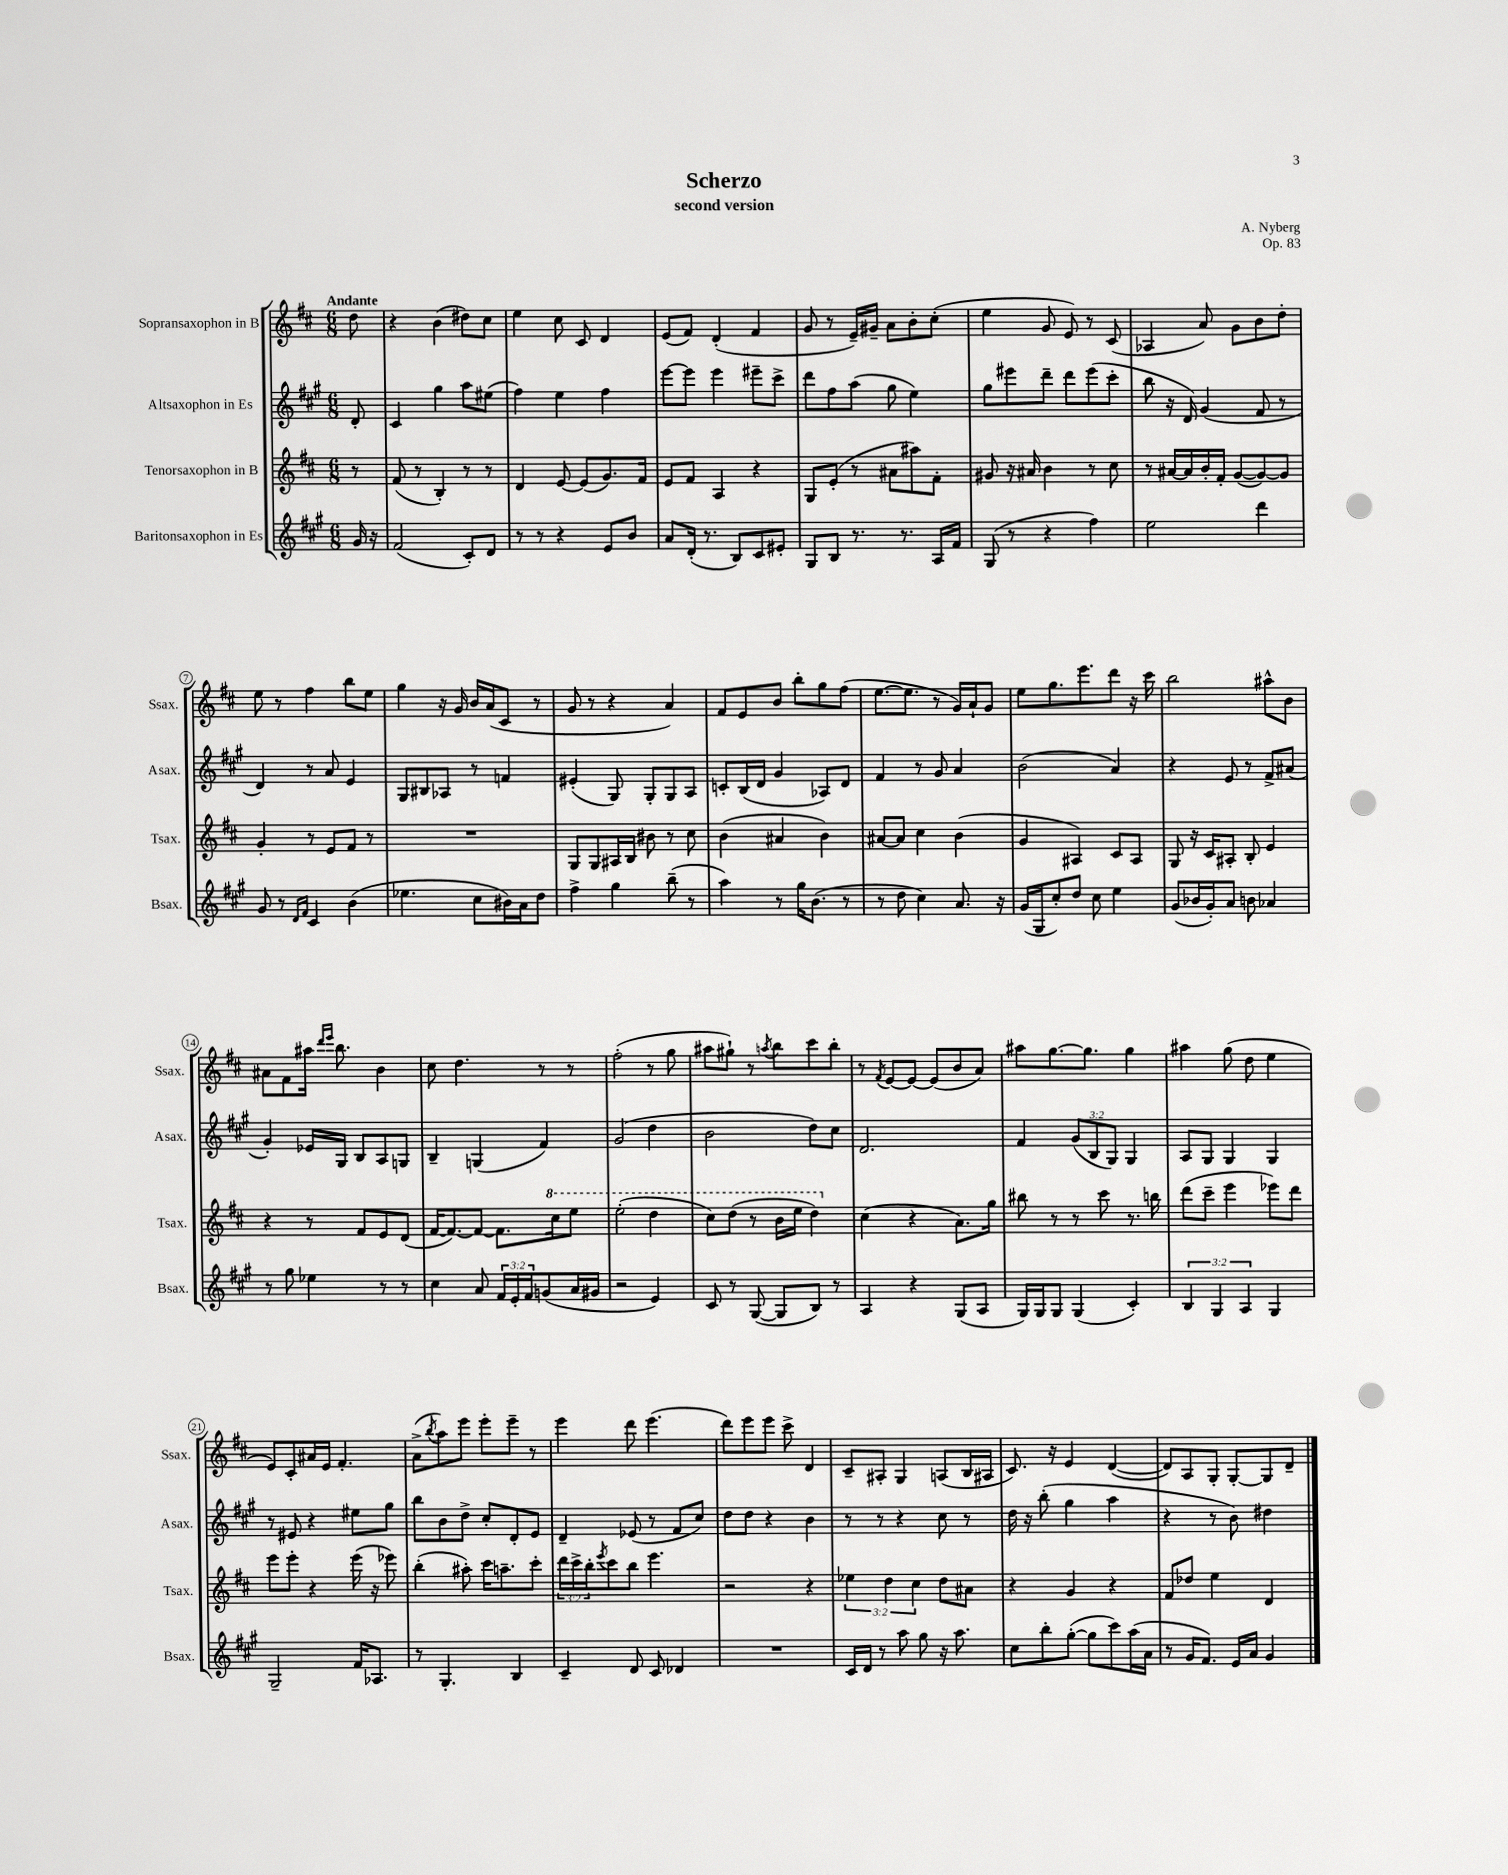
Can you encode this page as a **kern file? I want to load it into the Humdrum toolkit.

**kern	**kern	**kern	**kern
*staff4	*staff3	*staff2	*staff1
*clefG2	*clefG2	*clefG2	*clefG2
*k[f#c#g#]	*k[f#c#]	*k[f#c#g#]	*k[f#c#]
*M6/8	*M6/8	*M6/8	*M6/8
16g#	8r	8d'	8dd
16r	.	.	.
=	=	=	=
(2f#	(8f#	4c#	4r
.	8r	.	.
.	4B')	4gg#	(4b
8c#')	8r	8aa	8dd#)
8d	8r	(8ee#	8cc#
=	=	=	=
8r	4d	4ff#)	4ee
8r	.	.	.
4r	[8e	4ee	8cc#
.	(8e]	.	8c#
8e	8.g)	4ff#	4d
8b	.	.	.
.	16f#	.	.
=	=	=	=
8a	8e	[8eee	(8e
(16d'	8f#	8eee]	8f#)
8.r	.	.	.
.	4A	4eee	(4d'
8B)	.	.	.
8c#	4r	8eee#~	4f#
8e#'	.	8ccc#^	.
=	=	=	=
8G#	8G	8ddd	8g
8B	(8e'	8ff#	8r
8.r	8r	(8aa	16e~)
.	.	.	16g#~
.	8a#	8gg#	8a
8.r	.	.	.
.	8aa#)	4ee)	8b'
16A	8f#'	.	(8cc#'
16f#	.	.	.
=	=	=	=
(8G#	8g#	8gg#	4ee
8r	16r	8eee#	.
.	16a#	.	.
4r	4b	8ddd~	8g
.	.	8ddd	8e)
4ff#)	8r	(8eee#	8r
.	8cc#	8ccc#'	(8c#
=	=	=	=
2ee	8r	8bb	4A-
.	[16a#	16r	.
.	16a#]	16d)	.
.	16b'	(4g#	8a)
.	16f#'	.	.
.	([8g	.	8g
4ddd	8g_)	8f#	8b
.	8g]	8r	8dd'
=	=	=	=
8g#	4g'	4d)	8ee
8r	.	.	8r
16qqd	.	.	.
16qqf#	.	.	.
4c#	8r	8r	4ff#
.	8e	8a	.
(4b	8f#	4e	8bb
.	8r	.	8ee
=	=	=	=
4.ee-	2.r	8G#	4gg
.	.	8B#	.
.	.	8A-	16r
.	.	.	16g
8cc#	.	8r	16b
.	.	.	(16a
16b#)	.	4f	8c#
16a	.	.	.
8dd	.	.	8r
=	=	=	=
4ff#^	8G	(4e#'	8g
.	8G	.	8r
4gg#	16A#	8G#)	4r
.	16B	.	.
.	8b#	8G#'	.
(8bb~	8r	8G#	4a)
8r	8cc#	8A	.
=	=	=	=
4aa)	(4b	8c'	8f#
.	.	(16B	8e
.	.	16d	.
8r	4a#	4g#	8b
16gg#	.	.	8bb'
(8.b	.	.	.
.	4b)	8A-)	8gg
8r	.	8d	(8ff#
=	=	=	=
8r	[8a#	4f#	[8.ee
8dd	8a#]	.	.
.	.	.	8.ee]
4cc#)	4cc#	8r	.
.	.	8g#	8r
8.a	(4b	4a	16g)
.	.	.	16a`
.	.	.	8g
16r	.	.	.
=	=	=	=
(16g#	4g	(2b	8ee
16G#	.	.	.
8cc#')	.	.	8.gg
8dd	4A#)	.	.
.	.	.	8.eee
8cc#	.	.	.
4ee	8c#	4a)	8ddd
.	8A#	.	16r
.	.	.	16ccc#
=	=	=	=
(8g#	8G	4r	2bb
16b-	16r	.	.
16g#')	16c#	.	.
8a	8A#'	8e	.
8b	8B'	8r	.
4a-	4e	8f#^	8aa#^^
.	.	(8a#	8b
=	=	=	=
8r	4r	4g#')	8a#
8gg#	.	.	8f#
4ee-	8r	16e-	16aa#
.	.	.	16qqddd
.	.	.	16qqeee
.	.	16G#	8.bb
.	8f#	8B	.
8r	8e	8A	4b
8r	(8d	8G	.
=	=	=	=
4cc#	[16f#	4B~	8cc#
.	8.f#_)	.	.
.	.	.	4.dd
8a	8f#_	(4G	.
24f#	8.f#]	.	.
24e'	.	.	.
24f#	.	.	.
(8g	.	4f#)	8r
.	16ccc#	.	.
16a	8eee	.	8r
16g#	.	.	.
=	=	=	=
2r	(2eee'	(2g#	(2ff#'
4e)	4ddd	4dd	8r
.	.	.	8gg
=	=	=	=
8c#	8ccc#)	2b	8aa#
8r	(8ddd	.	8gg#`)
([8G#	8r	.	8r
.	.	.	8qaa
8G#]	16bb	.	8bb
.	16eee	.	.
8B)	4ddd)	8dd)	8ccc#
8r	.	8cc#	8bb'
=	=	=	=
4A	(4cc#	2.d	8r
.	.	.	8qf#
.	.	.	[8e
4r	4r	.	8e_
.	.	.	(8e]
(8G#	8.a)	.	8b
8A	.	.	8a)
.	16gg	.	.
=	=	=	=
16G#)	8bb#	4f#	8aa#
16G#	.	.	.
8G#	8r	.	[8.gg
(4G#	8r	(12g#	.
.	.	.	8.gg]
.	.	12B	.
.	8ccc#	.	.
.	.	12G#)	.
4c#')	8.r	4G#	4gg
.	16bb	.	.
=	=	=	=
6B	(8ddd	8A	4aa#
.	8ccc#~	8G#	.
6G#	.	.	.
.	4eee	4G#	(8gg
6A	.	.	.
.	.	.	8dd
4G#	8eee-)	4G#	4ee
.	8ddd	.	.
=	=	=	=
2G#~	8eee	8r	8e)
.	8eee'	8e#	8c#'
.	4r	4r	16a#
.	.	.	16e
.	.	.	4.f#'
16f#	(16eee	8ee#	.
8.A-	16r	.	.
.	8eee-)	8gg#	.
=	=	=	=
8r	(4bb'	8bb	(8a^
.	.	.	8qbb
4.G#'	.	8b	8aa)
.	8aa#')	8dd^	8eee
.	16ccc#	8cc#'	8eee'
.	8.aa~	.	.
4B	.	8d'	8eee~
.	8ccc#'	8e	8r
=	=	=	=
4c#~	24ddd	4d~	4eee
.	24ccc#^	.	.
.	24bb'	.	.
.	8qeee	.	.
.	8ccc#	.	.
8d	8bb	(8e-	8ddd
8c#	4.eee	8r	(4.eee
4d-	.	8f#	.
.	.	8cc#)	.
=	=	=	=
2.r	2r	8dd	8ddd)
.	.	8dd	8eee
.	.	4r	8eee
.	.	.	8ccc#^
.	4r	4b	4d
=	=	=	=
16c#	6ee-	8r	8c#~
16d	.	.	.
8r	.	8r	8A#'
.	6dd	.	.
8aa	.	4r	4G
.	6cc#	.	.
8gg#	.	.	.
16r	8dd	8cc#	(8A
8.aa	.	.	.
.	8a#	8r	16B
.	.	.	16A#
=	=	=	=
8cc#	4r	16dd	8.c#)
.	.	16r	.
8bb'	.	(8bb'	.
.	.	.	16r
([8gg#'	4g	4gg#	4e
8gg#]	.	.	.
8ccc#)	4r	4aa	([4d
(16aa	.	.	.
16a	.	.	.
=	=	=	=
8r	8f#	4r	8d])
16g#	8dd-	.	8A
8.f#)	.	.	.
.	4ee	8r	8G'
16e	.	8b)	[8G'
16a	.	.	.
4g#	4d	4dd#	8G]
.	.	.	8d~
==	==	==	==
*-	*-	*-	*-
